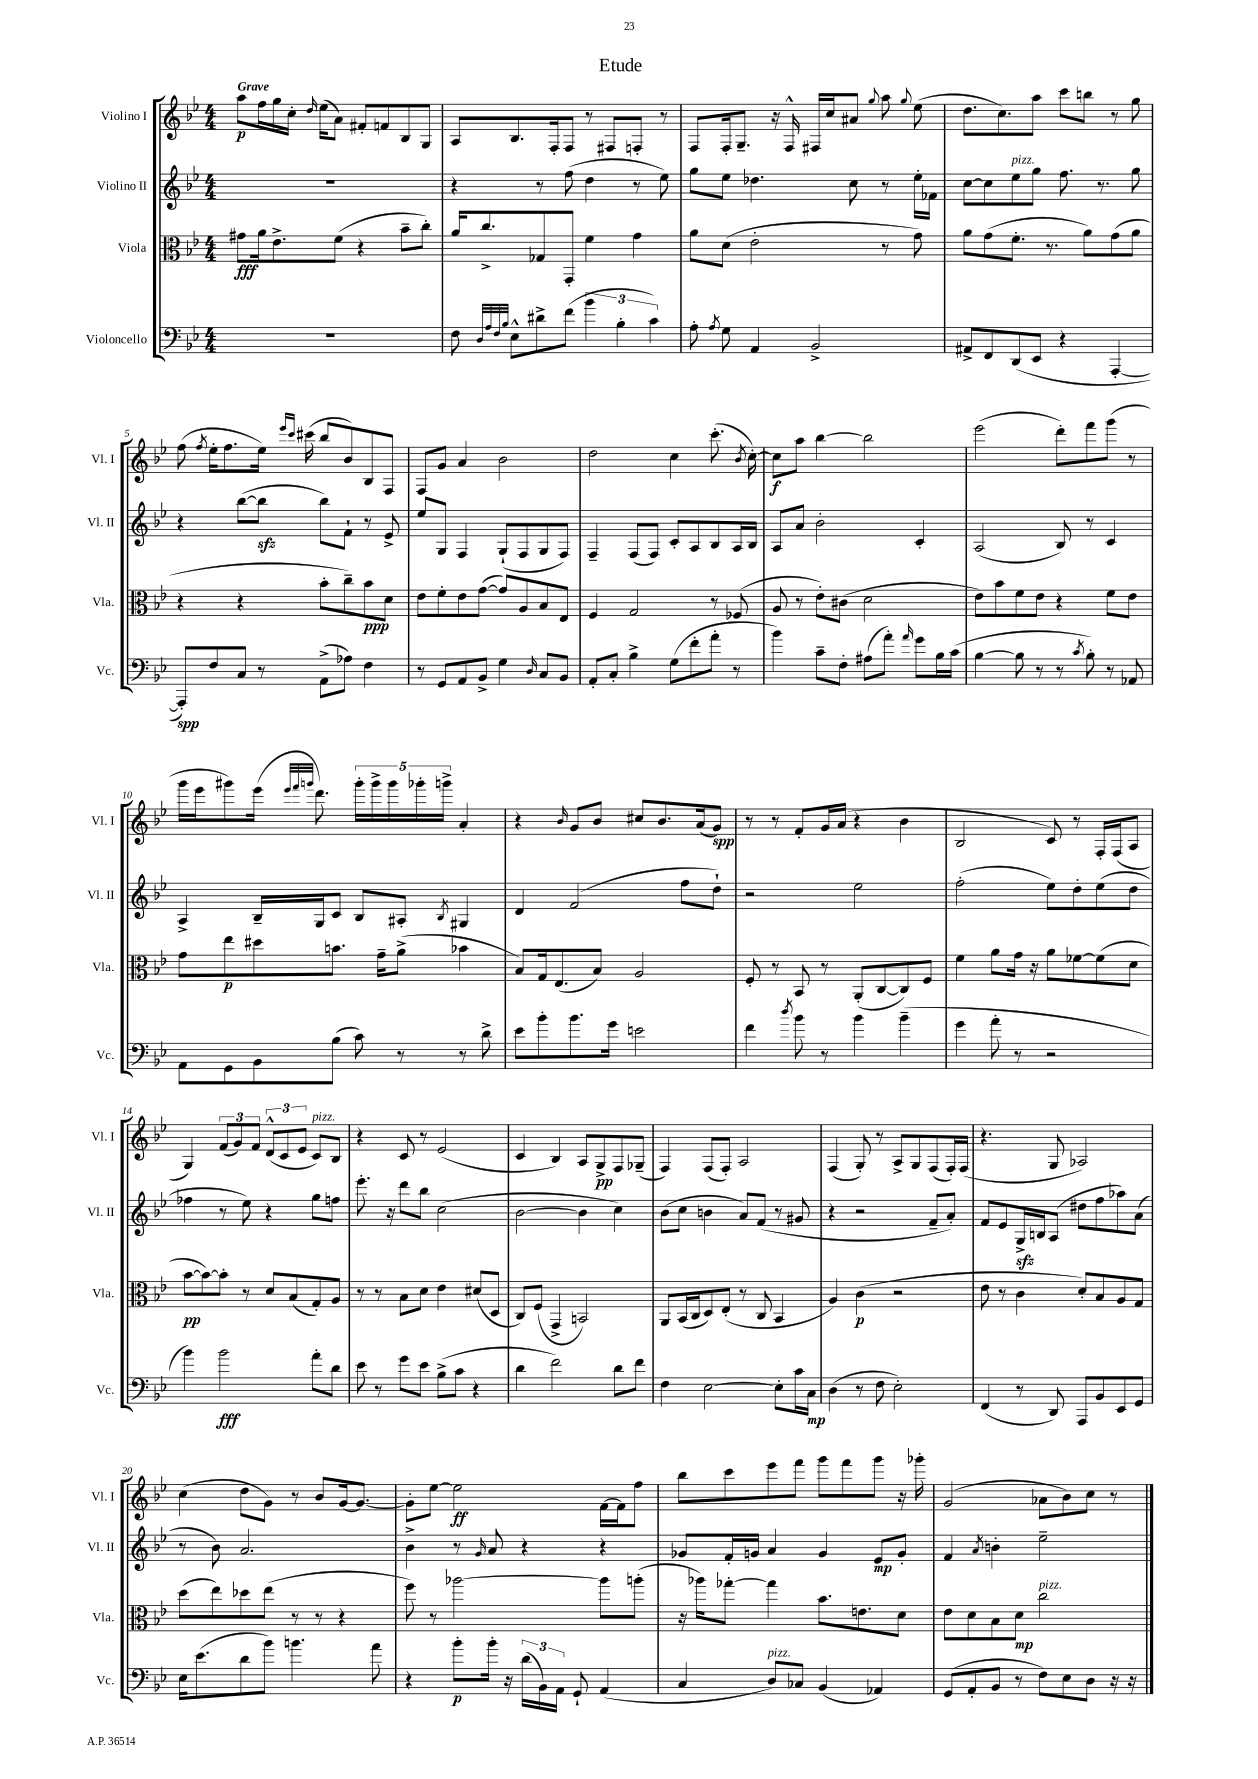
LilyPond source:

\header { title = "Etude" }
<<
\new StaffGroup <<
\new Staff = "s0" \with { instrumentName = "Violino I" shortInstrumentName = "Vl. I" } {
    \clef treble \key bes \major \numericTimeSignature \time 4/4 \tempo "Grave"
    \autoBeamOff a''8[\p f''16 g''16 c''16]-. \grace { d''16 } ees''16[( a'8]) fis'8[-. f'8 bes8 g8] |
    a8[ bes8. f16-. f8] r8 fis8[ f8]-. r8 |
    f8[ f16-. g8.]-- r16 f16-^ fis16[ c''16 ais'8] \appoggiatura { g''8 } a''8 \appoggiatura { g''8 } ees''8( |
    d''8.[ c''8.) a''8] c'''8[ b''8] r8 g''8 |
    f''8( \acciaccatura { f''8 } ees''16[-. f''8. ees''16]) \grace { ees'''16[ c'''16] } cis'''16( bes''8[ bes'8) bes8 f8] |
    f8[ g'8] a'4 bes'2 |
    d''2 c''4 c'''8.-.( \acciaccatura { bes'8 } c''16~-.) |
    c''8[\f a''8] bes''4~ bes''2 |
    ees'''2( d'''8[-.) f'''8 g'''8]( r8 |
    g'''16[ ees'''16 gis'''8) ees'''16]( \grace { ees'''32[ f'''32 g'''32] } d'''8.) \tuplet 5/4 { g'''16[-. g'''16-> g'''16 ges'''16-. g'''16]-> } a'4-. |
    r4 \grace { bes'16 } g'8[ bes'8] cis''8[ bes'8. a'16( g'8]\spp) |
    r8 r8 f'8[-. g'16 a'16]( r4 bes'4 |
    bes2 c'8) r8 f16[-. f16( a8] |
    g4) \tuplet 3/2 { f'8[( g'8) f'8] } \tuplet 3/2 { d'8[-^( c'8 ees'8] } c'8[^\markup { \italic "pizz." }) bes8] |
    r4 c'8 r8 ees'2( |
    c'4 bes4) a8[ g8->\pp f8 ges8]--( |
    f4) f8[( f8]-.) a2 |
    f4( g8-.) r8 a8[-> g8 f8( f16-.) f16]( |
    r4. g8 aes2) |
    c''4( d''8[ g'8]) r8 bes'8[ g'16~ g'8.]~ |
    g'8[-. ees''8]~ ees''2\ff f'16[~ f'16 f''8] |
    bes''8[ c'''8 ees'''8 f'''8] g'''8[ f'''8 g'''8] r16 ges'''16-. |
    g'2( aes'8[ bes'8) c''8] r8 \bar "|." |
}
\new Staff = "s1" \with { instrumentName = "Violino II" shortInstrumentName = "Vl. II" } {
    \clef treble \key bes \major \numericTimeSignature \time 4/4
    \autoBeamOff R1 |
    r4 r8 f''8( d''4 r8 ees''8) |
    g''8[ ees''8] des''4. c''8 r8 ees''16[-. fes'16] |
    c''8[~ c''8 ees''8^\markup { \italic "pizz." } g''8] f''8. r8. g''8 |
    r4 bes''8[~( bes''8]\sfz bes''8[) f'8]-! r8 ees'8-> |
    ees''8[ g8] f4 g8[-!( f8 g8 f8]) |
    f4-- f8[( f8]) c'8[-. a8 bes8 a16 bes16] |
    a8[ a'8] bes'2-. c'4-. |
    a2( bes8) r8 c'4 |
    a4-> bes16[-- g16 c'8] bes8[ ais8]-. \acciaccatura { bes8 } gis4 |
    d'4 f'2( f''8[ d''8]-!) |
    r2 ees''2 |
    f''2-.( ees''8[) d''8-. ees''8( d''8] |
    fes''4 r8 ees''8) r4 g''8[ f''8] |
    ees'''8.-. r16 d'''8[ bes''8] c''2( |
    bes'2~ bes'4 c''4) |
    bes'8[( c''8] b'4 a'8[) f'8]( r8 gis'8 |
    r4 r2 f'8[-- a'8]-.) |
    f'8[ ees'8 g16->\sfz b16 a8]( dis''8[ f''8 aes''8) a'8]( |
    r8 bes'8) a'2. |
    bes'4-> r8 \grace { g'16 } a'8 r4 r4 |
    ges'8[ f'16-. g'16] a'4 g'4 ees'8[\mp g'8]-. |
    f'4 \acciaccatura { a'8 } b'4-. ees''2-- \bar "|." |
}
\new Staff = "s2" \with { instrumentName = "Viola" shortInstrumentName = "Vla." } {
    \clef alto \key bes \major \numericTimeSignature \time 4/4
    \autoBeamOff gis'8[\fff a'16 ees'8.-> f'8]( r4 bes'8[-- c''8]-.) |
    a'16[ c''8.-> ges8 g,8]-. f'4 g'4 |
    a'8[ d'8]( ees'2-. r8 g'8) |
    a'8[ g'8( f'8.]-. r8. a'8[) g'8( a'8] |
    r4 r4 bes'8[-. c''8--) bes'8\ppp d'8] |
    ees'8[ f'8-. ees'8 g'8]~( g'8[) a8 bes8 ees8] |
    f4 g2 r8 fes8( |
    a8 r8 ees'8[-.) cis'8]( d'2 |
    ees'8[) bes'8 f'8 ees'8] r4 f'8[ ees'8] |
    g'8[ ees''8\p dis''8 b'8.] g'16[-- a'8]->( bes'4 |
    bes8[) g16 ees8.( bes8]) a2 |
    f8-. r8 bes,8 r8 a,8[-.( c8~ c8) f8] |
    f'4 a'8[ g'16] r16 a'8[ fes'8~ fes'8( d'8] |
    bes'8[~\pp bes'8~) bes'8]-. r8 d'8[ bes8( g8-.) a8] |
    r8 r8 bes8[ d'8] ees'4 dis'8[( d8] |
    c8[) f8]( g,4-> b,2) |
    a,8[ bes,16( c16 d8) ees8]-.( r8 c8 bes,4 |
    a4) c'4\p( r2 |
    ees'8 r8 c'4 d'8[-.) bes8 a8 g8] |
    d''8[( ees''8) des''8 ees''8]( r8 r8 r4 |
    f''8) r8 aes''2~ aes''8[ a''8]-.( |
    r16 aes''16[) ges''8]~-. ges''4 bes'8.[ e'8. d'8] |
    ees'8[ d'8 bes8 d'8]\mp c''2^\markup { \italic "pizz." } \bar "|." |
}
\new Staff = "s3" \with { instrumentName = "Violoncello" shortInstrumentName = "Vc." } {
    \clef bass \key bes \major \numericTimeSignature \time 4/4
    \autoBeamOff R1 |
    f8 \grace { d32[ a32 f32 bes32] } ees8[-^ dis'8-> f'8]( \tuplet 3/2 { bes'4 bes4-. c'4) } |
    a8-. \acciaccatura { a8 } g8 a,4 bes,2-> |
    ais,8[-> f,8 d,8( ees,8] r4 a,,4~-. |
    a,,8[-.\spp) f8 c8] r8 a,8[->( aes8]) f4 |
    r8 g,8[ a,8 bes,8]-> g4 \grace { d16 } c8[ bes,8] |
    a,8[-. c8]-. bes4-> g8[( f'8-. a'8]-. r8 |
    bes'4) c'8[-- f8]-. ais8[( a'8]-.) \grace { a'16 } g'8[ bes16 c'16]( |
    bes4~ bes8 r8 r8 \acciaccatura { c'8 } bes8-.) r8 aes,8 |
    a,8[ g,8 bes,8 bes8]( c'8) r8 r8 d'8-> |
    ees'8[ bes'8-. bes'8. g'16] e'2 |
    f'4 \acciaccatura { d''8 } bes'8 r8 bes'4 bes'4--( |
    g'4 a'8-. r8 r2 |
    bes'4) bes'2\fff a'8[-. d'8] |
    ees'8 r8 g'8[ ees'8] bes8[->( c'8] r4 |
    d'4 f'2) d'8[ f'8] |
    f4 ees2~ ees8[-. c'16 c16]\mp |
    d4( r8 f8 ees2-.) |
    f,4( r8 d,8) a,,8[ bes,8 ees,8 g,8] |
    ees16[ ees'8.( d'8 bes'8]) b'4. a'8 |
    r4 bes'8[-.\p bes'16]-. r16 \tuplet 3/2 { d'16[( bes,16) a,16] } g,8-! a,4( |
    c4 d8[^\markup { \italic "pizz." }) ces8] bes,4( aes,4) |
    g,8[( a,8-. bes,8] r8 f8[) ees8 d8] r16 r16 \bar "|." |
}
>>
>>
